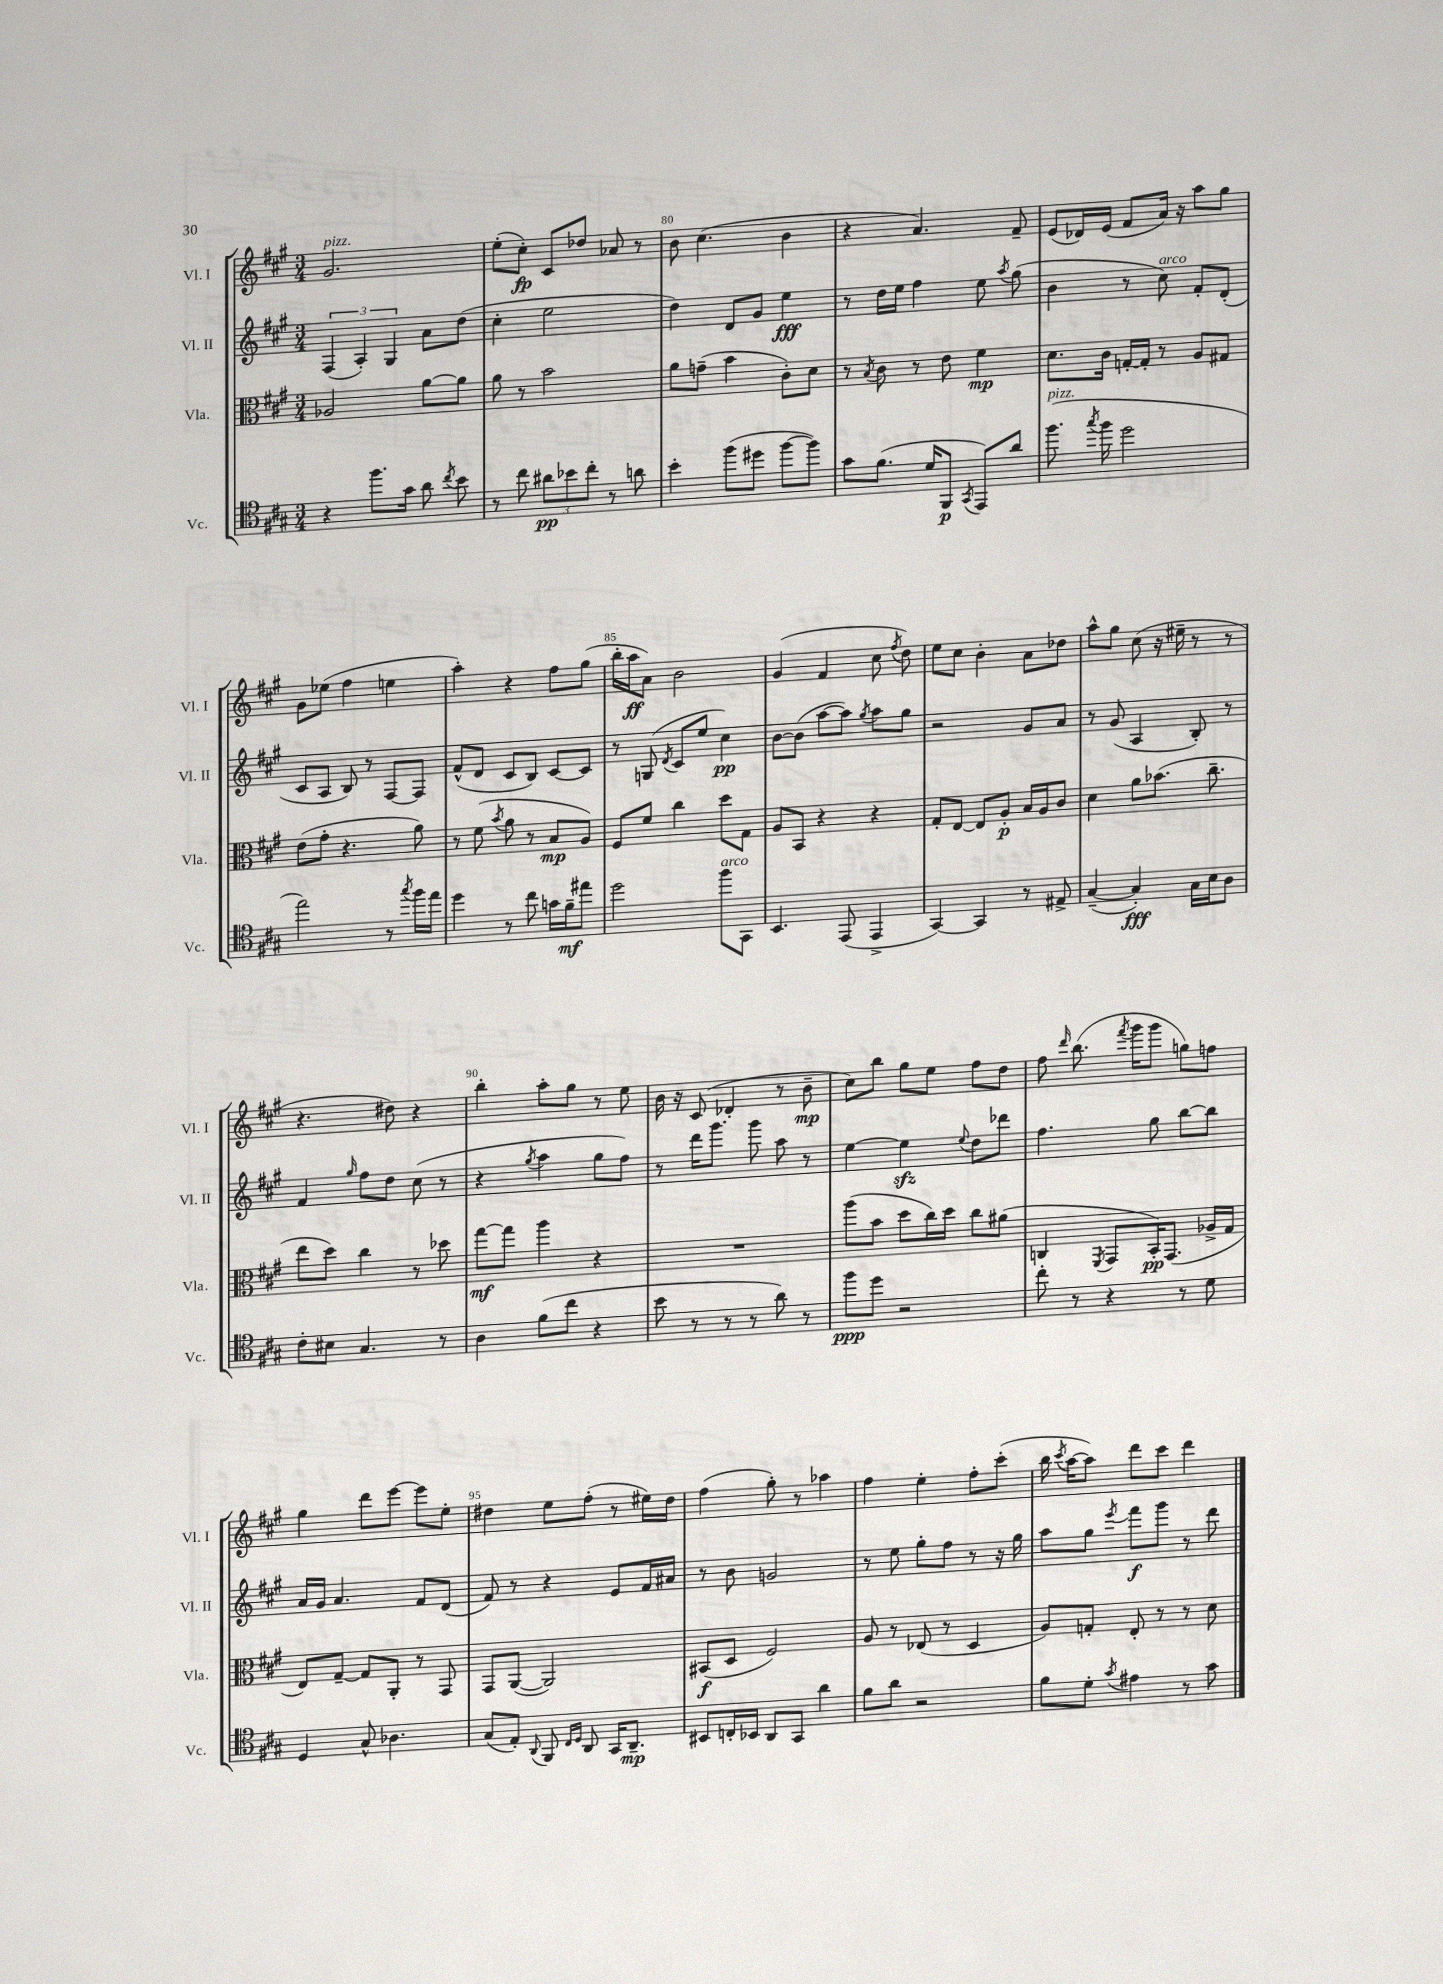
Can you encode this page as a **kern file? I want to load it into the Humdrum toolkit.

**kern	**kern	**kern	**kern
*staff4	*staff3	*staff2	*staff1
*clefC4	*clefC3	*clefG2	*clefG2
*k[f#c#g#]	*k[f#c#g#]	*k[f#c#g#]	*k[f#c#g#]
*M3/4	*M3/4	*M3/4	*M3/4
4r	2A-/	(6F#/	2.g#/
.	.	6A'/)	.
8.ff#\L	.	.	.
.	.	6G#/	.
16g#\Jk	.	.	.
8a\	[8a\L	8a\L	.
8qcc#/	.	.	.
8b\	8a\]J	(8dd\J	.
=	=	=	=
8r	8a\	4cc#'\	(8ee'\L
8cc#\	8r	.	8cc#'\J)
12a#\L	2b\	2ee\	8c#/L
12b-\	.	.	.
.	.	.	8dd-/J
12cc#'\J	.	.	.
8r	.	.	8a-/
8a\	.	.	8r
=	=	=	=
4b'\	8a\L	4dd\)	8b\
.	(8g~\J	.	(4.cc#\
(8ff#\L	4b\	8d/L	.
8dd#\J	.	8g#/J	.
[8ff#\L	8c#'\L)	4ee\	4b\
8ff#\]J)	8d\J	.	.
=	=	=	=
8g#\L	8r	8r	4r
.	8qB/	.	.
(8.f#\J	8c#\	16dd\LL	.
.	.	16ee\JJ	.
.	8r	4ff#\	4.a/)
16d/LK	.	.	.
8FF#/J	8e\	.	.
8qGG#/	.	.	.
8EE/L)	4f#\	8ee\	.
.	.	8qaa/	.
8a/J	.	(8gg#\	8f#~/
=	=	=	=
(8.ff#\	8.d\L	4b\	(8e/L
.	.	.	16d-/L)
8qgg#/	.	.	.
16ff#\	16c#\Jk	.	(16e/JJ
2dd\	[16G'/LL	8r	8f#/L
.	16G'/]JJ	.	.
.	8r	8cc#\)	16a/Jk)
.	.	.	16r
.	8A/L	8f#'/L	8aa\L
.	8G#/J	(8d'/J	8gg#\J
=	=	=	=
2ee\)	(8e\L	8c#/L	8g#\L
.	8g#'\J	8A/J	(8ee-\J
.	4.r	8B/)	4ff#\
.	.	8r	.
8r	.	[8F#/L	4ee\
8qgg#/	.	.	.
16ff#\LL	8a\)	8F#/]J	.
16ee\JJ	.	.	.
=	=	=	=
4dd\	8r	(8f#^^/L	4aa'\)
.	(8f#\	8d/J	.
.	8qb/	.	.
8r	8a\	8c#/L	4r
8cc#\	8r	8B/J)	.
16g\LL	8B/L	[8c#/L	8ff#\L
16f#~\J	.	.	.
8ee#\J	8A/J)	8c#/]J	(8gg#\J
=	=	=	=
2dd\	8F#/L	8r	16bb'\LL
.	.	.	16aa\J
.	8f#/J	(8G/	8a\J)
.	.	8qd/	.
.	4cc#\	8c#/L	2b\
.	.	8ee/J	.
8ff#\L	8dd\L	4cc#\)	.
8GG#\J	8G#\J	.	.
=	=	=	=
4.BB/	8A/L	[8b\L	(4g#/
.	8BB/J	(8b\]J	.
.	4r	[8aa\L	4f#/
(8EE/	.	8aa\]J)	.
.	.	8qgg#/	.
4EE^/	4r	8aa\L	8cc#\
.	.	.	8qff#/
.	.	8gg#\J	8dd\)
=	=	=	=
[4GG#/)	8G#'/L	2r	8ee\L
.	[8E/J	.	8cc#\J
4GG#/]	8E/]L	.	4b'\
.	8A'/J	.	.
8r	16B/LL	8g#/L	8a\L
.	16A/J	.	.
8E#^/	8c#/J	8a/J	8dd-\J
=	=	=	=
([4G#~/	4d\	8r	8aa^^\L
.	.	(8g#/	8gg#\J
4G#'/])	8a\L	4A/	(8cc#\
.	(8.b-\J	.	16r
.	.	.	16ee#~\
16G#\LL	.	8B'/)	8r
16B\J	8.cc#~\	.	.
8A\J	.	8r	8r
=	=	=	=
8c#'\L	8ee\L	4f#/	4.r
8B#\J	8dd\J)	.	.
.	.	16qqgg#/	.
4.G#/	4cc#\	8ff#\L	.
.	.	8dd\J	8dd#\)
.	8r	(8cc#\	4r
8r	8dd-\	8r	.
=	=	=	=
4A\	[8gg#\L	4r	4bb'\
.	8gg#\]J	.	.
.	.	8qgg#/	.
(8f#\L	4aa\	4aa\	8aa'\L
8cc#\J	.	.	8gg#\J
4r	4r	8gg#\L	8r
.	.	8ff#\J)	8ee\
=	=	=	=
8b\	2.r	8r	16b\
.	.	.	16r
8r	.	16ddd\LK	(8c#/
.	.	8.ggg#\J	.
8r	.	.	4d-'/
8r	.	8ggg#\	.
8a\)	.	8aa\	8r
8r	.	8r	8b~\
=	=	=	=
8ff#\L	(8aa\L	[4ee\	8cc#\L)
8dd\J	8b\J	.	8bb\J
2r	8dd\L	4ee\]	8gg#\L
.	16cc#\L)	.	8ee\J
.	16dd\JJ	.	.
.	.	8qqee/	.
.	8cc#\L	8dd\L	8ff#\L
.	(8a#\J	8ddd-\J	8dd\J
=	=	=	=
8cc#'\	4C/	4.ff#\	8ff#\
.	.	.	16qqddd/
8r	.	.	(8.bb\
.	8qFF#/	.	.
4r	8GG#/L	.	.
.	.	.	8qfff#/
.	.	.	16ggg#\LK
.	16BB'/K)	8gg#\	8ggg#\J
.	(8.GG#/J	.	.
8r	.	[8bb\L	8gg\L)
8d\	16A-^/LL	8bb\]J	8ff\J
.	16G#/JJ	.	.
=	=	=	=
4D/	8E/L)	16a/LL	4gg#\
.	.	16g#/JJ	.
.	[8G#~/J	4.a/	.
8G#^^/	8G#/]L	.	8ddd\L
4.A-\	8AA'/J	.	[8eee\J
.	8r	8f#/L	8eee\]L
.	8GG#/	(8d/J	8ee'\J
=	=	=	=
(8G#/L	8GG#/L	8f#/)	4dd#\
8E'/J)	([8AA/J	8r	.
8qqAA/	.	.	.
8FF#/	2AA/])	4r	8ee\L
16qqC#/LL	.	.	.
16qqD/JJ	.	.	.
8AA/	.	.	(8ff#'\J
16GG#/LK	.	8e/L	8r
8.AA~/J	.	.	.
.	.	16f#/L	16ee#\LL)
.	.	16a#/JJ	16dd#\JJ
=	=	=	=
8BB#/L	(8BB#/L	8r	(4ff#\
16C'/L	8D/J	8b\	.
16BB-/JJ	.	.	.
8AA/L	2F#/)	2g/	8gg#'\)
8GG#/J	.	.	8r
4a\	.	.	4aa-\
=	=	=	=
8f#\L	8A/	8r	4ff#\
8a\J	8r	8ee\	.
2r	(8E-/	8gg#'\L	4ee'\
.	8r	8ff#\J	.
.	4D/	8r	8ff#'\L
.	.	16r	(8ccc#'\J
.	.	16gg#\	.
=	=	=	=
8f#\L	8A/L)	8aa\L	16bb\
.	.	.	8qccc#/
.	.	.	[16aa\LK
8d'\J	8G'/J	8gg#\J	8aa\]J)
8qg#/	.	8qeee/	.
4e#\	8E'/	8fff#\L	8ddd\L
.	8r	8ggg#\J	8ccc#\J
8r	8r	8r	4ddd\
8g#\	8d\	8ddd\	.
==	==	==	==
*-	*-	*-	*-
